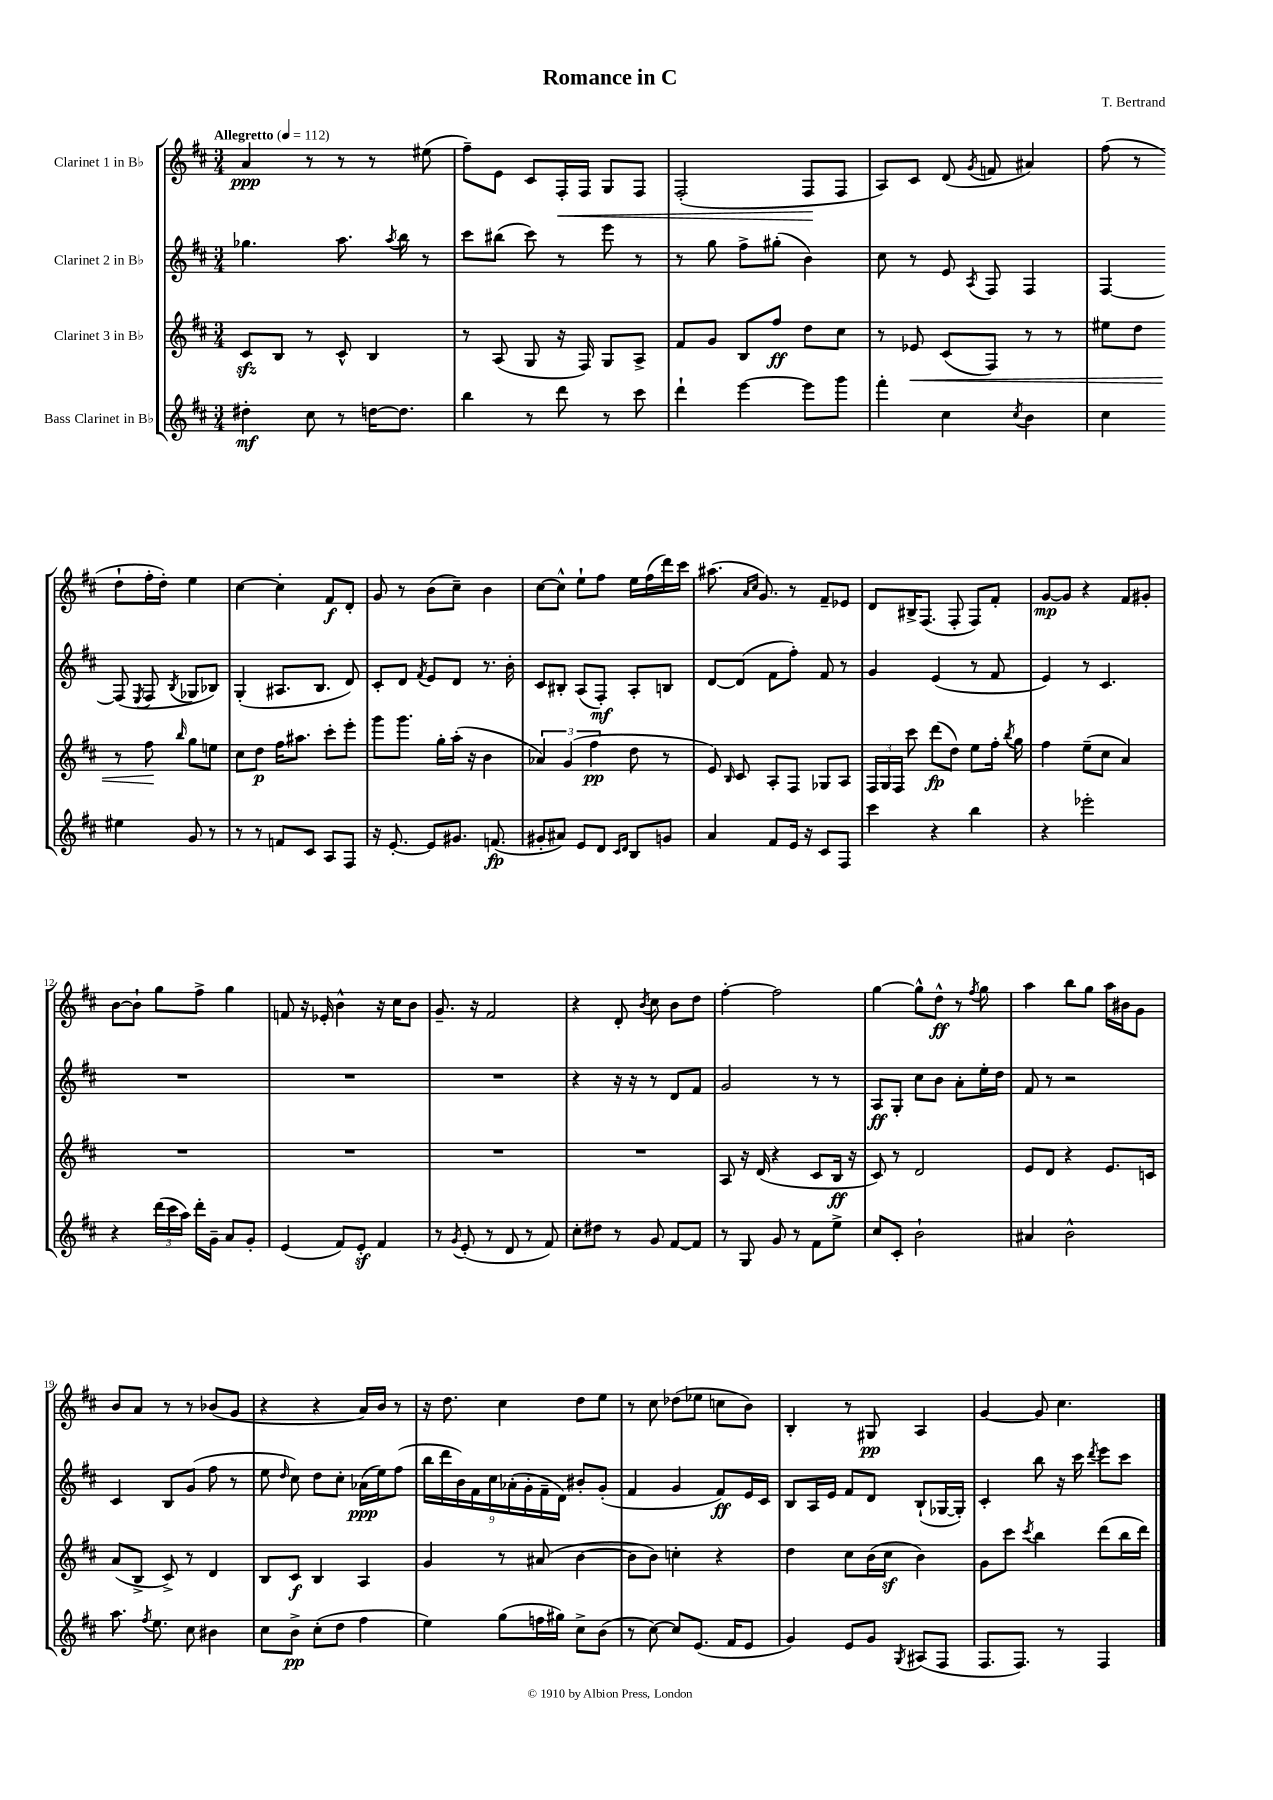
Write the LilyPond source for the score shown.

\header { title = "Romance in C" composer = "T. Bertrand" }
<<
\new StaffGroup <<
\new Staff = "s0" \with { instrumentName = "Clarinet 1 in Bb" } {
    \clef treble \key d \major \numericTimeSignature \time 3/4 \tempo "Allegretto" 4 = 112
    \autoBeamOff a'4\ppp r8 r8 r8 eis''8( |
    fis''8[--) e'8] cis'8[ fis16-.\< fis16] g8[ fis8] |
    fis2-.( fis8[\! fis8] |
    a8[) cis'8] d'8( \acciaccatura { g'8 } f'8 ais'4) |
    fis''8( r8 d''8[-! fis''16-. d''16]-.) e''4 |
    cis''4~ cis''4-. fis'8[\f d'8]-. |
    g'8 r8 b'8[( cis''8]--) b'4 |
    cis''8[~ cis''8]-^ e''8[-! fis''8] e''16[ fis''16( d'''16) cis'''16] |
    ais''8.( \grace { a'16[ cis''16] } g'8.) r8 fis'8[-- ees'8] |
    d'8[ bis16-> fis8.]( fis8-. fis8[) fis'8]-. |
    g'8[~\mp g'8] r4 fis'8[ gis'8]-. |
    b'8[~ b'8]-! g''8[ fis''8]-> g''4 |
    f'8 r16 ees'16-. b'4-^ r16 cis''16[ b'8] |
    g'8.-- r16 fis'2 |
    r4 d'8-. \acciaccatura { b'8 } cis''8 b'8[ d''8] |
    fis''4~-. fis''2 |
    g''4~ g''8[-^ d''8]-^\ff r8 \acciaccatura { fis''8 } g''8 |
    a''4 b''8[ g''8] a''16[ bis'16 g'8] |
    b'8[ a'8] r8 r8 bes'8[( g'8] |
    r4 r4 a'16[) b'16] r8 |
    r16 d''8. cis''4 d''8[ e''8] |
    r8 cis''8 des''8[( ees''8] c''8[ b'8]) |
    b4-. r8 gis8\pp a4 |
    g'4~ g'8 cis''4. \bar "|." |
}
\new Staff = "s1" \with { instrumentName = "Clarinet 2 in Bb" } {
    \clef treble \key d \major \numericTimeSignature \time 3/4
    \autoBeamOff ges''4. a''8. \acciaccatura { a''8 } b''16 r8 |
    cis'''8[ bis''8]( cis'''8) r8 e'''8 r8 |
    r8 g''8 fis''8[-> gis''8]-.( b'4) |
    cis''8 r8 e'8 \acciaccatura { a8 } fis8 fis4 |
    fis4~ fis8( \acciaccatura { e8 } fis8 \acciaccatura { b8 } ges8[ bes8]) |
    g4-.( ais8.[ b8.] d'8) |
    cis'8[-. d'8] \acciaccatura { fis'8 } e'8[ d'8] r8. b'16-. |
    cis'8[ bis8]-. a8[( fis8]-.\mf) a8[-. b8] |
    d'8[~ d'8]( fis'8[ fis''8]-.) fis'8 r8 |
    g'4 e'4( r8 fis'8 |
    e'4) r8 cis'4. |
    R2. |
    R2. |
    R2. |
    r4 r16 r16 r8 d'8[ fis'8] |
    g'2 r8 r8 |
    a8[\ff g8]-. cis''8[ b'8] a'8[-. e''16-. d''16] |
    fis'8 r8 r2 |
    cis'4 b8[ g'8]( fis''8 r8 |
    e''8 \grace { d''16 } cis''8) d''8[ cis''8]-. aes'16[\ppp( e''16) fis''8]( |
    \tuplet 9/8 { b''16[ d'''16 b'16) fis'16 cis''16 aes'16-.( g'16-. fis'16-- d'16]) } bis'8[-. g'8]-.( |
    fis'4 g'4 fis'8[\ff) e'16 cis'16] |
    b8[ a16 e'16] fis'8[ d'8] b8[-!( ges16~ ges16]-.) |
    cis'4-. b''8 r16 cis'''16 \acciaccatura { d'''8 } e'''8[ cis'''8] \bar "|." |
}
\new Staff = "s2" \with { instrumentName = "Clarinet 3 in Bb" } {
    \clef treble \key d \major \numericTimeSignature \time 3/4
    \autoBeamOff cis'8[\sfz b8] r8 cis'8-^ b4 |
    r8 a8( g8 r16 fis16) g8[ a8]-> |
    fis'8[ g'8] b8[ fis''8]\ff d''8[ cis''8] |
    r8 ees'8\< cis'8[( fis8]) r8 r8 |
    eis''8[ d''8] r8 fis''8\! \grace { b''16 } g''8[ e''8] |
    cis''8[ d''8]\p fis''16[ ais''8.] cis'''8[-. e'''8]-. |
    g'''8[ g'''8.] g''16[-. a''16]-.( r16 b'4 |
    \tuplet 3/2 { aes'4) g'4( fis''4\pp } d''8 r8 |
    e'8) \grace { b16 } cis'8 a8[-. fis8] ges8[ a8] |
    \tuplet 3/2 { fis16[ g16 fis16] } cis'''8 d'''8[\fp( d''8]) e''8[ fis''16]-. \acciaccatura { b''8 } g''16 |
    fis''4 e''8[--( cis''8] a'4) |
    R2. |
    R2. |
    R2. |
    R2. |
    a8 r16 d'16( r4 cis'8[ b16]\ff r16 |
    cis'8) r8 d'2 |
    e'8[ d'8] r4 e'8.[ c'16] |
    a'8[( b8]-> cis'8->) r8 d'4 |
    b8[ cis'8]\f b4 a4 |
    g'4 r8 ais'8( b'4~ |
    b'8[ b'8]) c''4-. r4 |
    d''4 cis''8[ b'16( cis''16]\sf b'4) |
    g'8[ cis'''8] \acciaccatura { cis'''8 } b''4 d'''8[( b''16 d'''16]) \bar "|." |
}
\new Staff = "s3" \with { instrumentName = "Bass Clarinet in Bb" } {
    \clef treble \key d \major \numericTimeSignature \time 3/4
    \autoBeamOff dis''4-.\mf cis''8 r8 d''16[~ d''8.] |
    b''4 r8 d'''8 r8 cis'''8 |
    d'''4-! e'''4~ e'''8[ g'''8] |
    fis'''4-. cis''4 \acciaccatura { cis''8 } b'4 |
    cis''4 eis''4 g'8 r8 |
    r8 r8 f'8[ cis'8] a8[ fis8] |
    r16 e'8.~-. e'8[ gis'8.] f'8.\fp( |
    gis'8[-. ais'8]) e'8[ d'8] \grace { cis'16[ d'16] } b8[ g'8] |
    a'4 fis'8[ e'16] r16 cis'8[ fis8] |
    cis'''4 r4 b''4 |
    r4 ees'''2-. |
    r4 \tuplet 3/2 { d'''16[( cis'''16 a''16]) } d'''16[-. g'16]-- a'8[ g'8]-. |
    e'4( fis'8[) e'8]-.\sf fis'4 |
    r8 \acciaccatura { g'8 } e'8-.( r8 d'8 r8 fis'8) |
    cis''8[-. dis''8] r8 g'8 fis'8[~ fis'8] |
    r8 g8 g'8 r8 fis'8[ e''8]-> |
    cis''8[ cis'8]-. b'2-! |
    ais'4 b'2-^ |
    a''8. \acciaccatura { fis''8 } e''8. cis''8 bis'4 |
    cis''8[ b'8]->\pp cis''8[-.( d''8] fis''4 |
    e''4) g''8[( f''16 gis''16]) cis''8[-> b'8]( |
    r8 cis''8~) cis''8[ e'8.]( fis'16[ e'8] |
    g'4) e'8[ g'8] \acciaccatura { g8 } ais8[( fis8] |
    fis8.[ fis8.]) r8 fis4 \bar "|." |
}
>>
>>
